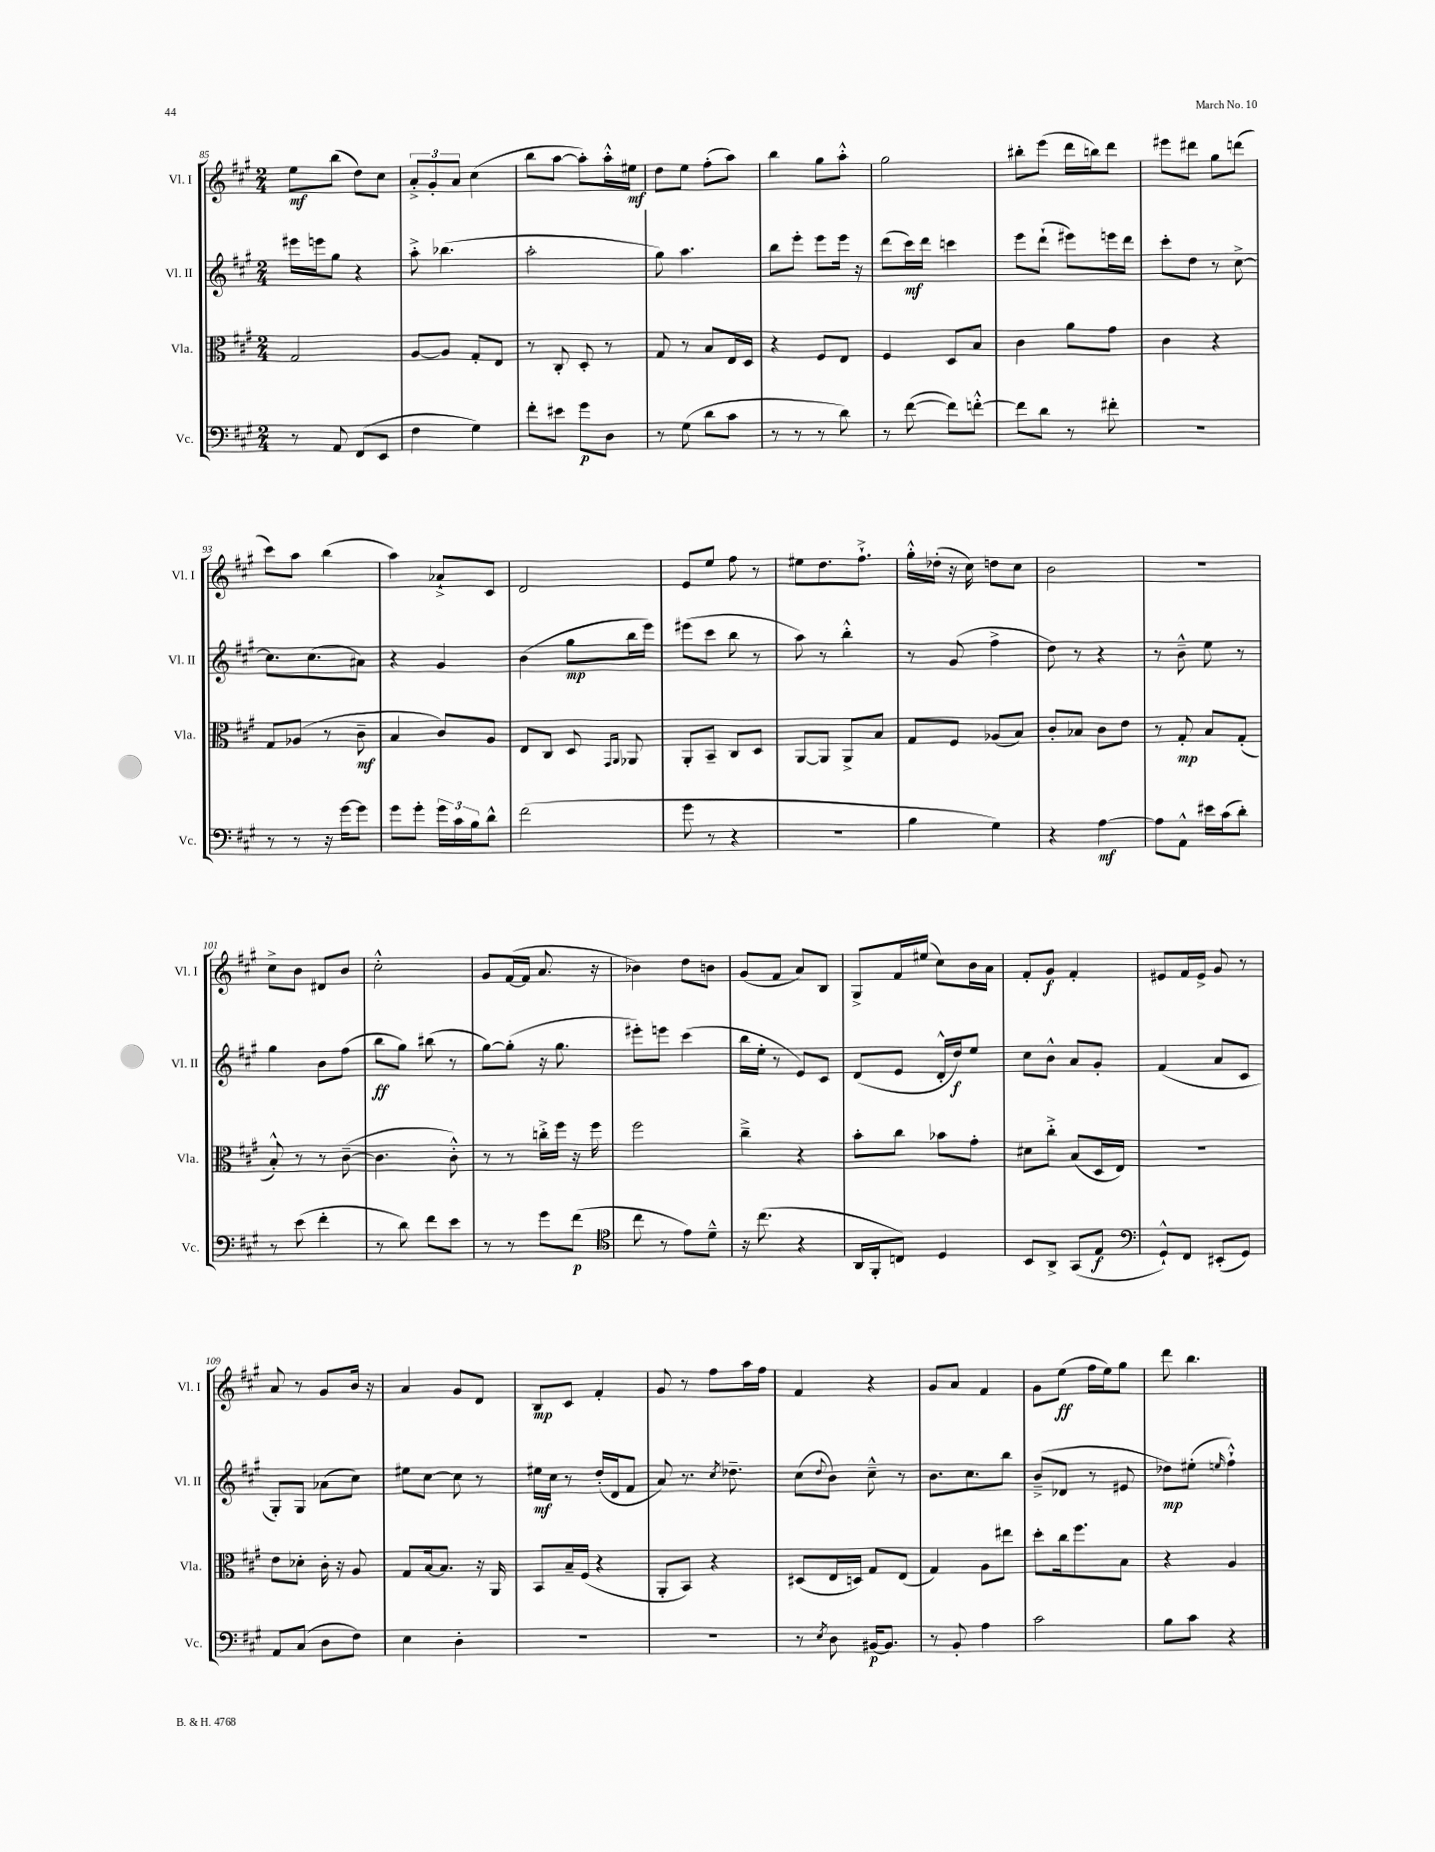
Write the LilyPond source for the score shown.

<<
\new StaffGroup <<
\new Staff = "s0" \with { instrumentName = "Vl. I" shortInstrumentName = "Vl. I" } {
    \clef treble \key a \major \numericTimeSignature \time 2/4
    e''8\mf b''8( d''8) cis''8 |
    \tuplet 3/2 { a'8-.-> gis'8-. a'8 } cis''4( |
    b''8 a''8~ a''8-.) a''16-.-^ eis''16\mf |
    d''8 e''8 fis''8-.( a''8) |
    b''4 gis''8 a''8-.-^ |
    gis''2 |
    bis''8-. e'''8( d'''16 b''16) d'''8 |
    eis'''8 dis'''8 gis''8 d'''8( |
    cis'''8) a''8 b''4( |
    a''4) aes'8-!-> cis'8 |
    d'2 |
    e'8 e''8 fis''8 r8 |
    eis''8 d''8. fis''8.-!-> |
    gis''16-.-^ des''16-.( r16 cis''16) d''8 cis''8 |
    b'2 |
    r2 |
    cis''8-> b'8 dis'8 b'8 |
    cis''2-.-^ |
    gis'8 fis'16~( fis'16 a'8. r16 |
    bes'4) d''8 b'8 |
    gis'8( fis'8 a'8) b8 |
    gis8-> fis'16 eis''16( cis''8) b'16 a'16 |
    fis'8-. gis'8\f fis'4-. |
    eis'8 fis'16 eis'16-> gis'8 r8 |
    a'8 r8 gis'8 b'16 r16 |
    a'4 gis'8 d'8 |
    b8\mp cis'8 fis'4-. |
    gis'8 r8 fis''8 a''16 fis''16 |
    fis'4 r4 |
    gis'8 a'8 fis'4 |
    gis'8 e''8\ff( fis''16 e''16) gis''8 |
    d'''8 b''4. \bar "|." |
}
\new Staff = "s1" \with { instrumentName = "Vl. II" shortInstrumentName = "Vl. II" } {
    \clef treble \key a \major \numericTimeSignature \time 2/4
    eis'''16 e'''16 gis''8 r4 |
    a''8-.-> bes''4.( |
    a''2-. |
    gis''8) a''4. |
    b''8 e'''8-. e'''8 e'''16 r16 |
    d'''8( cis'''16\mf) d'''16 c'''4 |
    e'''8 d'''8-!( eis'''8) e'''16 d'''16 |
    cis'''8-. d''8 r8 cis''8~-> |
    cis''8. cis''8.( ais'8) |
    r4 gis'4 |
    b'4( gis''8\mp b''16 e'''16) |
    eis'''8( cis'''8 b''8 r8 |
    a''8) r8 b''4-.-^ |
    r8 gis'8( fis''4-> |
    d''8) r8 r4 |
    r8 b'8---^ e''8 r8 |
    gis''4 b'8 fis''8( |
    b''8\ff gis''8) bis''8( r8 |
    gis''8~) gis''8-.( r16 gis''8. |
    eis'''8-.) e'''8 cis'''4( |
    b''16 e''16-. r8 e'8) cis'8 |
    d'8( e'8 d'16-.-^ d''16\f) e''8 |
    cis''8 b'8-^ a'8 gis'8-. |
    fis'4( a'8 cis'8 |
    gis8-.) gis8 aes'8( cis''8) |
    eis''8 cis''8~ cis''8 r8 |
    eis''16\mf cis''16 r8 d''16-.( d'16 fis'8 |
    a'8) r8. \acciaccatura { cis''8 } des''8.-- |
    cis''8( \appoggiatura { d''8 } b'8) cis''8---^ r8 |
    b'8. cis''8. b''8 |
    b'8--->( des'8 r8 eis'8 |
    des''8\mp) eis''8-.( \grace { e''16 } fis''4-!-^) \bar "|." |
}
\new Staff = "s2" \with { instrumentName = "Vla." shortInstrumentName = "Vla." } {
    \clef alto \key a \major \numericTimeSignature \time 2/4
    gis2 |
    a8~ a8 gis8-. e8 |
    r8 cis8-. d8-. r8 |
    gis8 r8 b8 e16 d16 |
    r4 fis8 e8 |
    fis4 d8 b8 |
    cis'4 a'8 gis'8 |
    cis'4 r4 |
    gis8 aes8( r8 cis'8--\mf |
    b4 cis'8) a8 |
    e8 cis8 d8 \grace { gis,16 a,16 } aes,8 |
    a,8-. b,8-- cis8 d8 |
    a,8~ a,8 a,8-> b8 |
    gis8 fis8 aes8( b8) |
    cis'8-. bes8 cis'8 e'8 |
    r8 gis8-.\mp b8 gis8-.( |
    b8-.-^) r8 r8 cis'8~--( |
    cis'4. cis'8-.-^) |
    r8 r8 c''16-.-> fis''16 r16 fis''16 |
    fis''2 |
    cis''4---> r4 |
    b'8-. cis''8 bes'8 gis'8-. |
    dis'8 cis''8-.-> b8( d16 e16) |
    R2 |
    e'8 des'8-. cis'16-. r16 a8 |
    gis8 b16~ b8. r16 a,16 |
    b,8 b16-- fis16( r4 |
    a,8-. b,8) r4 |
    dis8( e16 d16) gis8 e8( |
    gis4) a8 eis''8 |
    d''8-. cis''16 fis''8. b8 |
    r4 a4 \bar "|." |
}
\new Staff = "s3" \with { instrumentName = "Vc." shortInstrumentName = "Vc." } {
    \clef bass \key a \major \numericTimeSignature \time 2/4
    r8 a,8 fis,8( e,8 |
    fis4 gis4) |
    fis'8-. eis'8 gis'8\p d8 |
    r8 gis8( d'8 cis'8 |
    r8 r8 r8 d'8) |
    r8 fis'8~( fis'8) f'8~-.-^ |
    f'8 d'8 r8 fis'8-. |
    R2 |
    r8 r8 r16 gis'16~ gis'8 |
    gis'8 gis'8-. \tuplet 3/2 { gis'16 cis'16 b16 } d'8-^ |
    fis'2( |
    gis'8 r8 r4 |
    R2 |
    b4 gis4) |
    r4 a4~\mf |
    a8 a,8-^ eis'16 cis'16( d'8-.) |
    r8 e'8( fis'4-. |
    r8 d'8) fis'8 e'8 |
    r8 r8 gis'8 fis'8\p( |
    \clef tenor cis''8 r8 e'8) d'8---^ |
    r16 cis''8.( r4 |
    a,16 fis,16-. c8) d4 |
    b,8 a,8-> gis,8( e8\f |
    \clef bass gis,8-!-^) fis,8 eis,8-.( gis,8) |
    a,8 cis8( d8 fis8) |
    e4 d4-. |
    R2 |
    R2 |
    r8 \acciaccatura { e8 } d8 bis,16~\p bis,8. |
    r8 b,8-. a4 |
    cis'2 |
    b8 cis'8 r4 \bar "|." |
}
>>
>>
\layout { \context { \Score currentBarNumber = #85 } }
